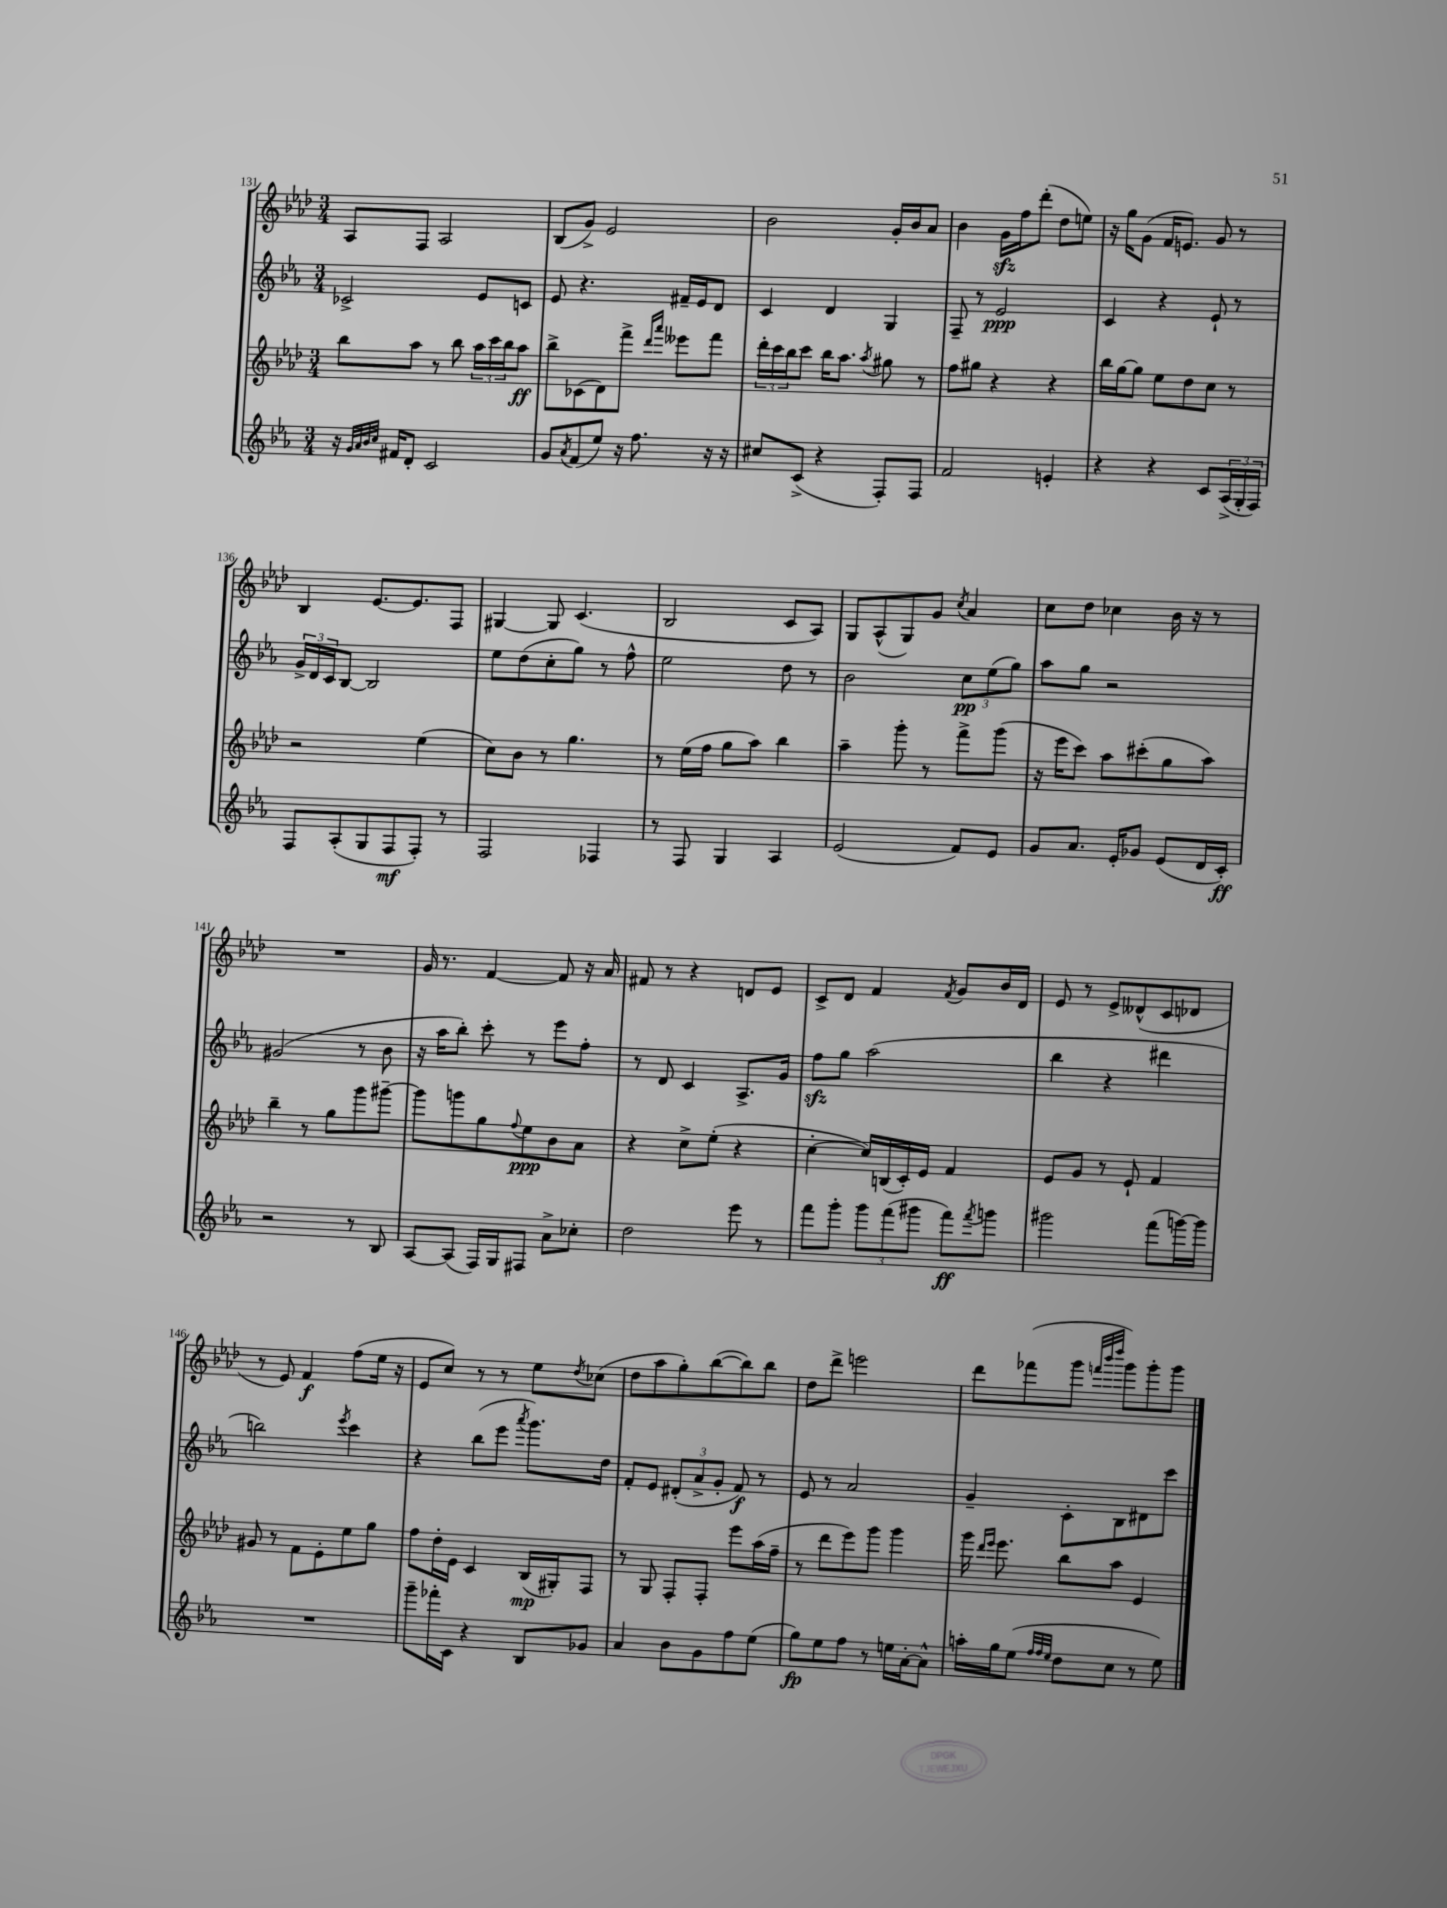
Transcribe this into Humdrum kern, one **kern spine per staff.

**kern	**kern	**kern	**kern
*staff4	*staff3	*staff2	*staff1
*clefG2	*clefG2	*clefG2	*clefG2
*k[b-e-a-]	*k[b-e-a-d-]	*k[b-e-a-]	*k[b-e-a-d-]
*M3/4	*M3/4	*M3/4	*M3/4
16r	8bb-	2c-^	8A-
32qqg	.	.	.
32qqa-	.	.	.
32qqb-	.	.	.
32qqcc	.	.	.
16f#	.	.	.
8d'	8aa-	.	8F
2c	8r	.	2A-
.	8bb-	.	.
.	24aa-	8e-	.
.	24ccc	.	.
.	24bb-	.	.
.	8aa-	8c	.
=	=	=	=
8g	8bb-^	8e-	(8B-
8qa-	.	.	.
(8f	(8c-	4.r	8g^)
8ee-)	8d-)	.	2e-
16r	8fff^	.	.
8.ff	.	.	.
.	16qqddd-	.	.
.	16qqaaa-	.	.
.	8eee--	16f#~	.
.	.	16e-	.
16r	8fff	8d	.
16r	.	.	.
=	=	=	=
8cc#	24ddd-'	4c	2b-
.	24ccc	.	.
.	24bb-	.	.
(8c^	8ccc	.	.
4r	16bb-	4d	.
.	8.aa-	.	.
.	8qaa-	.	.
8F')	8gg#	4G	16g'
.	.	.	16b-
8F	8r	.	8a-
=	=	=	=
2f	8ff	8F~	4b-
.	8gg#	8r	.
.	4r	2e-	16g
.	.	.	16ff
.	.	.	(8ddd-'
4e'	4r	.	8dd-
.	.	.	8ee)
=	=	=	=
4r	16bb-	4c	16r
.	[16gg	.	16gg
.	8gg]	.	(8g
4r	8ee-	4r	16f
.	.	.	8.e)
.	8dd-	.	.
8c	8cc	8e-`	8g
(24A-^	8r	8r	8r
24G'	.	.	.
24F)	.	.	.
=	=	=	=
8F	2r	24g^	4B-
.	.	24d	.
.	.	24c	.
(8A-'	.	[8B-	.
8G	.	2B-]	[8.e-
8F	.	.	.
.	.	.	8.e-]
8F')	(4ee-	.	.
8r	.	.	8F
=	=	=	=
2F	8cc)	8ee-	[4G#
.	8b-	(8dd	.
.	8r	8cc'	8G#]
.	4.gg	8gg)	(4.c
4F-	.	8r	.
.	.	8ff^^	.
=	=	=	=
8r	8r	2ee-	2B-
8F	(16ee-	.	.
.	16ff	.	.
4G	8gg	.	.
.	8aa-)	.	.
4A-	4bb-	8dd	8c
.	.	8r	8A-)
=	=	=	=
(2e-	4aa-~	2b-	8G
.	.	.	(8A-^^
.	8ggg'	.	8G)
.	8r	.	8g
.	.	.	8qcc
8f)	8fff^	12cc	4a-
.	.	(12ee-	.
8e-	(8ggg	.	.
.	.	12gg)	.
=	=	=	=
8g	16r	8aa-	8cc
.	16eee-	.	.
8.a-	8ccc)	8gg	8dd-
.	8aa-	2r	4cc-
16e-'	.	.	.
8g-	(8ccc#'	.	.
(8e-	8gg	.	16b-
.	.	.	16r
16d	8aa-)	.	8r
16c')	.	.	.
=	=	=	=
2r	4bb-~	(2g#	2.r
.	8r	.	.
.	8gg	.	.
8r	8ggg	8r	.
8B-	[8ggg#~	8b-	.
=	=	=	=
[8A-	8ggg#]	16r	16g
.	.	16aa-	8.r
(8A-]	8ggg	8bb-')	.
16F)	8gg	8ccc'	[4f
16G	.	.	.
.	8qqff	.	.
8F#	8ee-	8r	.
8a-^	8b-	8eee-	8f]
8cc-'	8a-	8ff'	16r
.	.	.	16a-
=	=	=	=
2dd	4r	8r	8f#
.	.	8d	8r
.	8cc^	4c	4r
.	(8ee-'	.	.
8eee-	4r	8.A-^	8d
8r	.	.	8e-
.	.	16g	.
=	=	=	=
8fff	[4cc'	8ff	8c^
8ggg'	.	8gg	8d-
12ggg	16cc])	(2aa-	4f
.	(16B	.	.
(12fff	.	.	.
.	16c')	.	.
12ggg#	.	.	.
.	16e-	.	.
.	.	.	8qf
8fff)	4f	.	8g
8qfff	.	.	.
8ggg	.	.	16b-
.	.	.	16d-
=	=	=	=
2ggg#	8e-	4bb-	8e-
.	8g	.	8r
.	8r	4r	8e-^
.	8e-`	.	(8d--^^
(8fff	4f	4ddd#	8c
[16ggg)	.	.	8d-
16ggg]	.	.	.
=	=	=	=
2.r	8g#	2bb)	8r
.	8r	.	8e-)
.	8f	.	4f
.	8e-'	.	.
.	.	8qeee-	.
.	8ee-	4ccc	(8ff
.	8gg	.	16ee-
.	.	.	16r
=	=	=	=
8ggg~	8ff	4r	8e-
16fff-'	16dd-'	.	8cc)
16c	16e-	.	.
4r	4c	(8bb-	8r
.	.	8eee-	8r
.	.	8qaaa-	.
8B-	(16B-	8.ggg)	8ee-
.	16G#')	.	.
.	.	.	8qdd-
8g-	8F	.	(8cc-
.	.	16dd	.
=	=	=	=
4a-	8r	8f'	8dd-
.	8G	8e-	8aa-
8b-	8F'	(12d#'	8gg')
.	.	12a-^	.
8g	8F'	.	([8bb-
.	.	12g'	.
8ff	8eee-	8f)	8bb-])
(8ee-	(16aa-	8r	8bb-
.	16ff~	.	.
=	=	=	=
8gg)	8r	8e-	8dd-
8ee-	8ddd-	8r	8ddd-^
8ff	8eee-)	2a-	2eee
8r	8ggg	.	.
16ee	4ggg	.	.
[16a-'	.	.	.
8a-^^]	.	.	.
=	=	=	=
16aa'	16ggg	4g~	8ddd-
.	16qqddd-	.	.
.	16qqeee-	.	.
16gg	8.eee-	.	.
(8ee-	.	.	(8fff-
32qqff	.	.	.
32qqff	.	.	.
32qqee-	.	.	.
8dd	8bb-	8c'	8ggg
.	.	.	32qqfff
.	.	.	32qqbbb-
.	.	.	32qqdddd-
8cc	8aa-	8B-	8ggg)
8r	4e-	8d#	8ggg'
8ee-)	.	8ccc	8ggg
==	==	==	==
*-	*-	*-	*-
